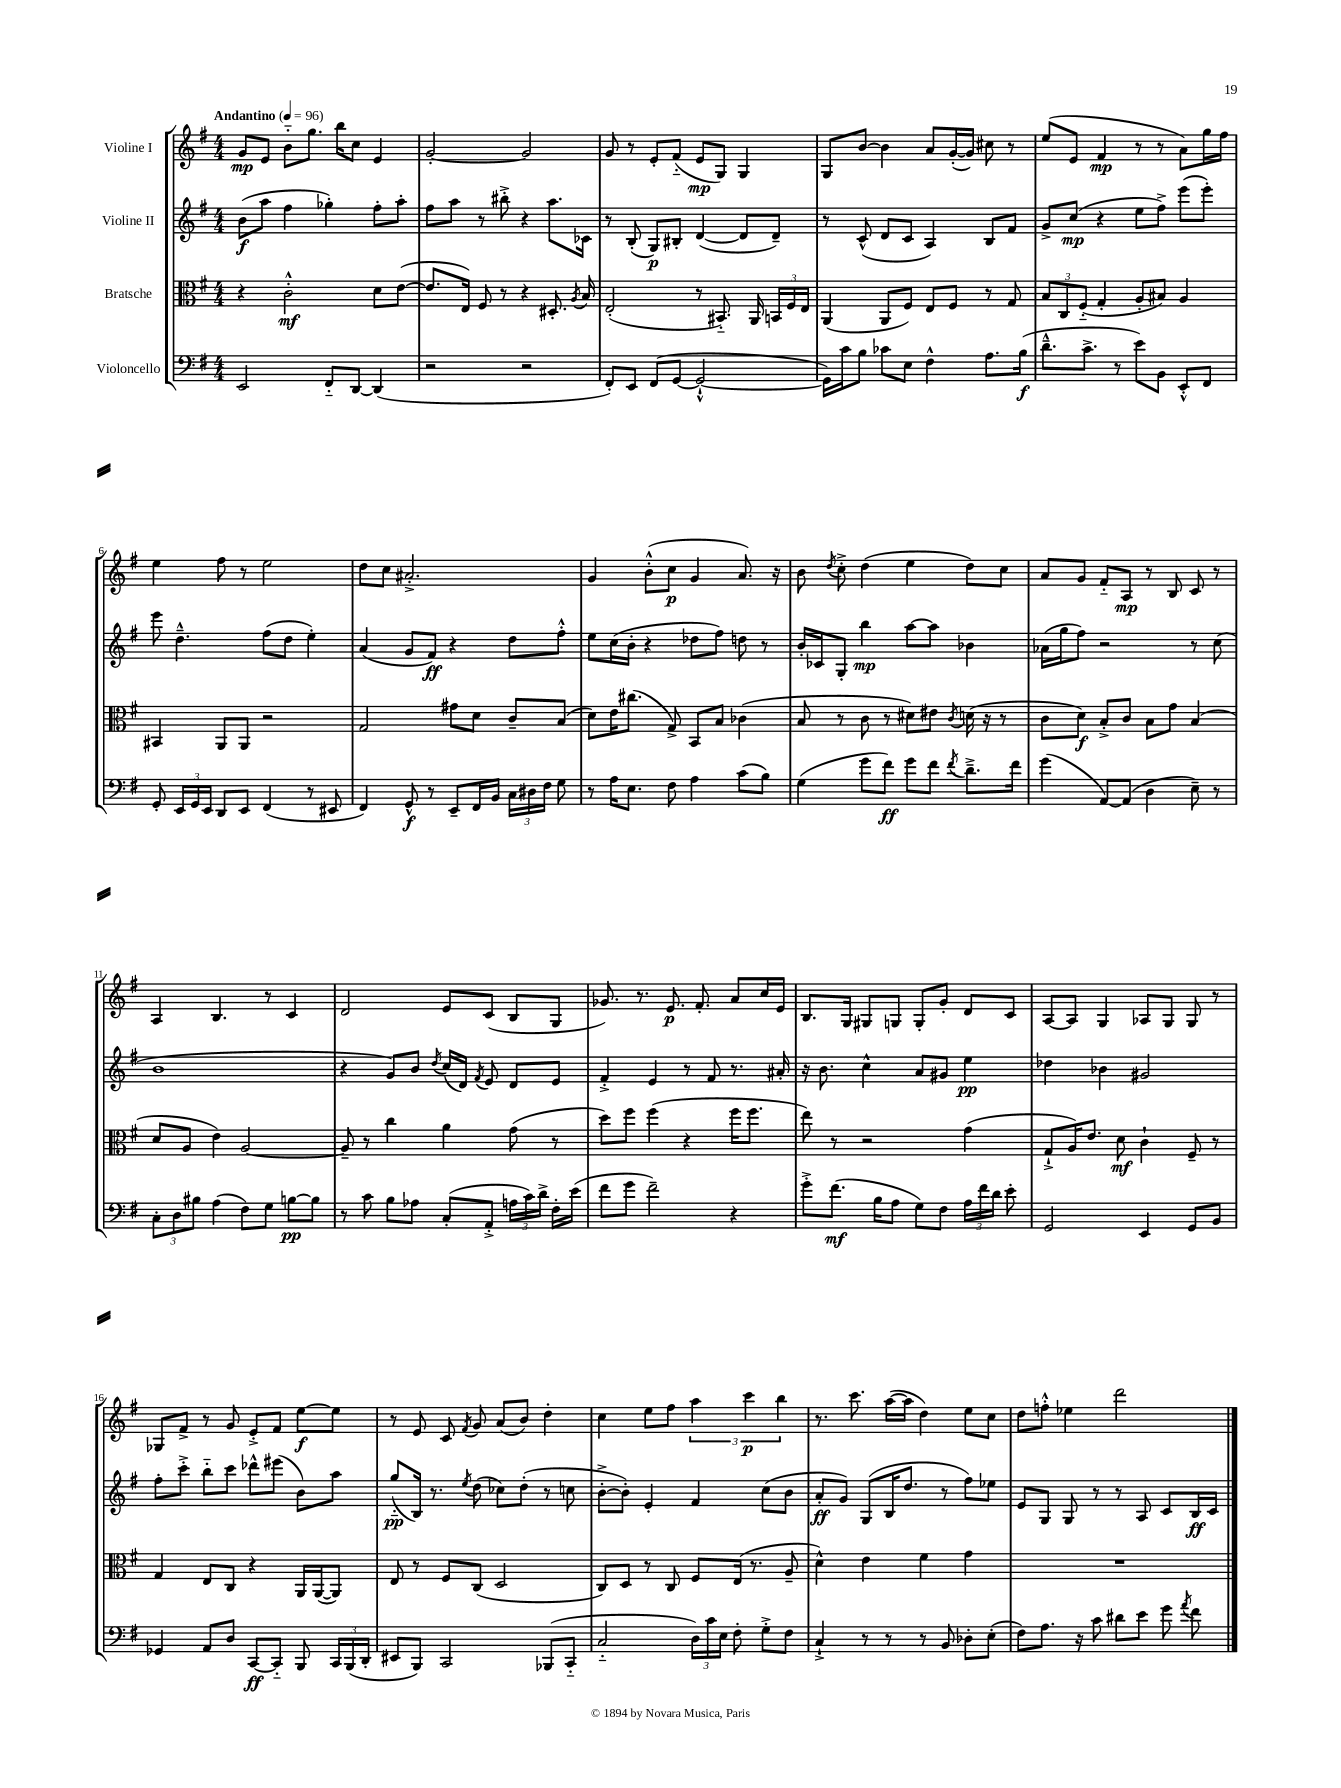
<<
\new StaffGroup <<
\new Staff = "s0" \with { instrumentName = "Violine I" } {
    \clef treble \key g \major \numericTimeSignature \time 4/4 \tempo "Andantino" 4 = 96
    \autoBeamOff g'8[\mp e'8] b'8[-_ g''8.] b''16[ c''8] e'4 |
    g'2~-. g'2 |
    g'8 r8 e'8[-. fis'8]-_( e'8[\mp g8]) g4 |
    g8[ b'8]~ b'4 a'8[ g'16~-.( g'16]) cis''8 r8 |
    e''8[( e'8] fis'4\mp r8 r8 a'8[) g''16 fis''16] |
    e''4 fis''8 r8 e''2 |
    d''8[ c''8] ais'2.-.-> |
    g'4 b'8[-.-^( c''8]\p g'4 a'8.) r16 |
    b'8 \acciaccatura { d''8 } c''8-.-> d''4( e''4 d''8[) c''8] |
    a'8[ g'8] fis'8[-_ a8]\mp r8 b8 c'8 r8 |
    a4 b4. r8 c'4 |
    d'2 e'8[ c'8]( b8[ g8] |
    ges'8.) r8. e'8.\p fis'8.-. a'8[ c''16 e'16] |
    b8.[ g16] gis8[ g8] g8[-. g'8]-. d'8[ c'8] |
    a8[~ a8] g4 aes8[ g8] g8 r8 |
    ges8[ fis'8]-> r8 g'8 e'8[-.-> fis'8] e''8[~\f e''8] |
    r8 e'8 c'8 \acciaccatura { fis'8 } g'8 a'8[( b'8]) d''4-. |
    c''4 e''8[ fis''8] \tuplet 3/2 { a''4 c'''4\p b''4 } |
    r8. c'''8. a''16[~( a''16] d''4) e''8[ c''8] |
    d''8[ f''8]-.-^ ees''4 d'''2 \bar "|." |
}
\new Staff = "s1" \with { instrumentName = "Violine II" } {
    \clef treble \key g \major \numericTimeSignature \time 4/4
    \autoBeamOff b'8[\f( a''8] fis''4 ges''4-.) fis''8[-. a''8]-. |
    fis''8[ a''8] r8 bis''8-.-> r4 a''8.[ ces'16] |
    r8 b8-.( g8[\p) bis8]-. d'4~( d'8[ d'8]--) |
    r8 c'8-^( d'8[ c'8] a4) b8[ fis'8] |
    g'8[-> c''8]\mp( r4 e''8[ fis''8]->) e'''8[( e'''8]-.) |
    e'''8 d''4.---^ fis''8[( d''8] e''4-.) |
    a'4( g'8[ fis'8]\ff) r4 d''8[ fis''8]-.-^ |
    e''8[ c''16( b'16]-. r4 des''8[ fis''8]) d''8 r8 |
    b'16[-. ces'16 g8]-. b''4\mp a''8[~ a''8] bes'4 |
    aes'16[( g''16 fis''8]) r2 r8 c''8( |
    b'1 |
    r4 g'8[) b'8] \acciaccatura { d''8 } c''16[( d'16]) \acciaccatura { fis'8 } e'8 d'8[ e'8] |
    fis'4-.-> e'4 r8 fis'8 r8. ais'16-. |
    r16 b'8. c''4-^ a'8[ gis'8] e''4\pp |
    des''4 bes'4 gis'2 |
    fis''8[-. c'''8]-.-> b''8[-_ c'''8] des'''8[-^ eis'''8]( b'8[) a''8] |
    g''8[-_\pp( b16]) r8. \acciaccatura { e''8 } d''8( ces''8[) d''8]-.( r8 c''8 |
    b'8[~-.-> b'8]-.) e'4-. fis'4 c''8[( b'8] |
    a'8[-.\ff g'8]) g8[( b16 d''8.] r8 fis''8[) ees''8] |
    e'8[ g8] g8 r8 r8 a8 c'8[ b16\ff c'16] \bar "|." |
}
\new Staff = "s2" \with { instrumentName = "Bratsche" } {
    \clef alto \key g \major \numericTimeSignature \time 4/4
    \autoBeamOff r4 c'2-.-^\mf d'8[ e'8]~( |
    e'8.[ e16]) fis8 r8 r4 dis8.-. \acciaccatura { a8 } b16 |
    e2-.( r8 bis,8.-_) a,16 \tuplet 3/2 { b,16[ fis16 e16] } |
    a,4( a,8[ fis8]) e8[ fis8] r8 g8 |
    \tuplet 3/2 { b8[ c8 fis8]-_( } g4-. a8[-. bis8]) a4 |
    bis,4 a,8[ a,8] r2 |
    g2 gis'8[ d'8] c'8[-- b8]( |
    d'8[) e'16 cis''8.]( g8->) b,8[ b8] ces'4( |
    b8 r8 c'8 r8 dis'8[) eis'8] \acciaccatura { c'8 } d'16( r16 r8 |
    c'8[ d'8]\f) b8[-.-> c'8] b8[ g'8] b4( |
    d'8[ a8] e'4) a2~ |
    a8-- r8 c''4 a'4 g'8( r8 |
    d''8[) fis''8] fis''4( r4 fis''16[ fis''8.] |
    e''8) r8 r2 g'4( |
    g8[-!-> a16) e'8.] d'8\mf c'4-! fis8-- r8 |
    g4 e8[ c8] r4 a,16[ a,16~( a,8]) |
    e8 r8 fis8[ c8]( d2 |
    c8[) d8] r8 c8 fis8[ e16]( r8. a8-- |
    d'4-^) e'4 fis'4 g'4 |
    R1 \bar "|." |
}
\new Staff = "s3" \with { instrumentName = "Violoncello" } {
    \clef bass \key g \major \numericTimeSignature \time 4/4
    \autoBeamOff e,2 fis,8[-_ d,8]~ d,4( |
    r2 r2 |
    fis,8[-.) e,8] fis,8[( g,8]~ g,2~-!-^ |
    g,16[) c'16 b8] ces'8[ e8] fis4-^ a8.[ b16]\f( |
    d'8.[---^ c'8.]-> r8 e'8[) b,8] e,8[-.-^ fis,8] |
    g,8-. \tuplet 3/2 { e,16[ g,16 e,16] } d,8[ e,8] fis,4( r8 eis,8 |
    fis,4) g,8-^\f r8 e,8[-- fis,16 b,16] \tuplet 3/2 { c16[ dis16 fis16] } g8 |
    r8 a16[ e8.] fis8 a4 c'8[( b8]) |
    g4( g'8[ fis'8]\ff) g'8[ fis'8] \acciaccatura { fis'8 } d'8.[---> fis'16] |
    g'4( a,8[~) a,8]( d4 e8--) r8 |
    \tuplet 3/2 { c8[-. d8 bis8] } a4( fis8[) g8] b8[~\pp b8] |
    r8 c'8 b8[ aes8] c8[-.( a,8]-.-> \tuplet 3/2 { a16[ c'16) d'16]-> } fis16[-. e'16]( |
    fis'8[ g'8] fis'2--) r4 |
    g'8[-.-> fis'8.]\mf( b16[ a8] g8[) fis8] \tuplet 3/2 { a16[ fis'16 d'16] } e'8-. |
    g,2 e,4 g,8[ b,8] |
    ges,4 a,8[ d8] c,8[~\ff c,8]-_ b,,8 \tuplet 3/2 { c,16[ b,,16( d,16]-. } |
    eis,8[ b,,8]) c,2 bes,,8[( c,8]-_ |
    c2-_ \tuplet 3/2 { d16[) c'16 e16] } fis8-. g8[-.-> fis8] |
    c4-!-> r8 r8 r8 b,8 des8[-. e8]-.( |
    fis8[) a8.] r16 c'8 dis'8[ e'8] g'8 \acciaccatura { a'8 } fis'8 \bar "|." |
}
>>
>>
